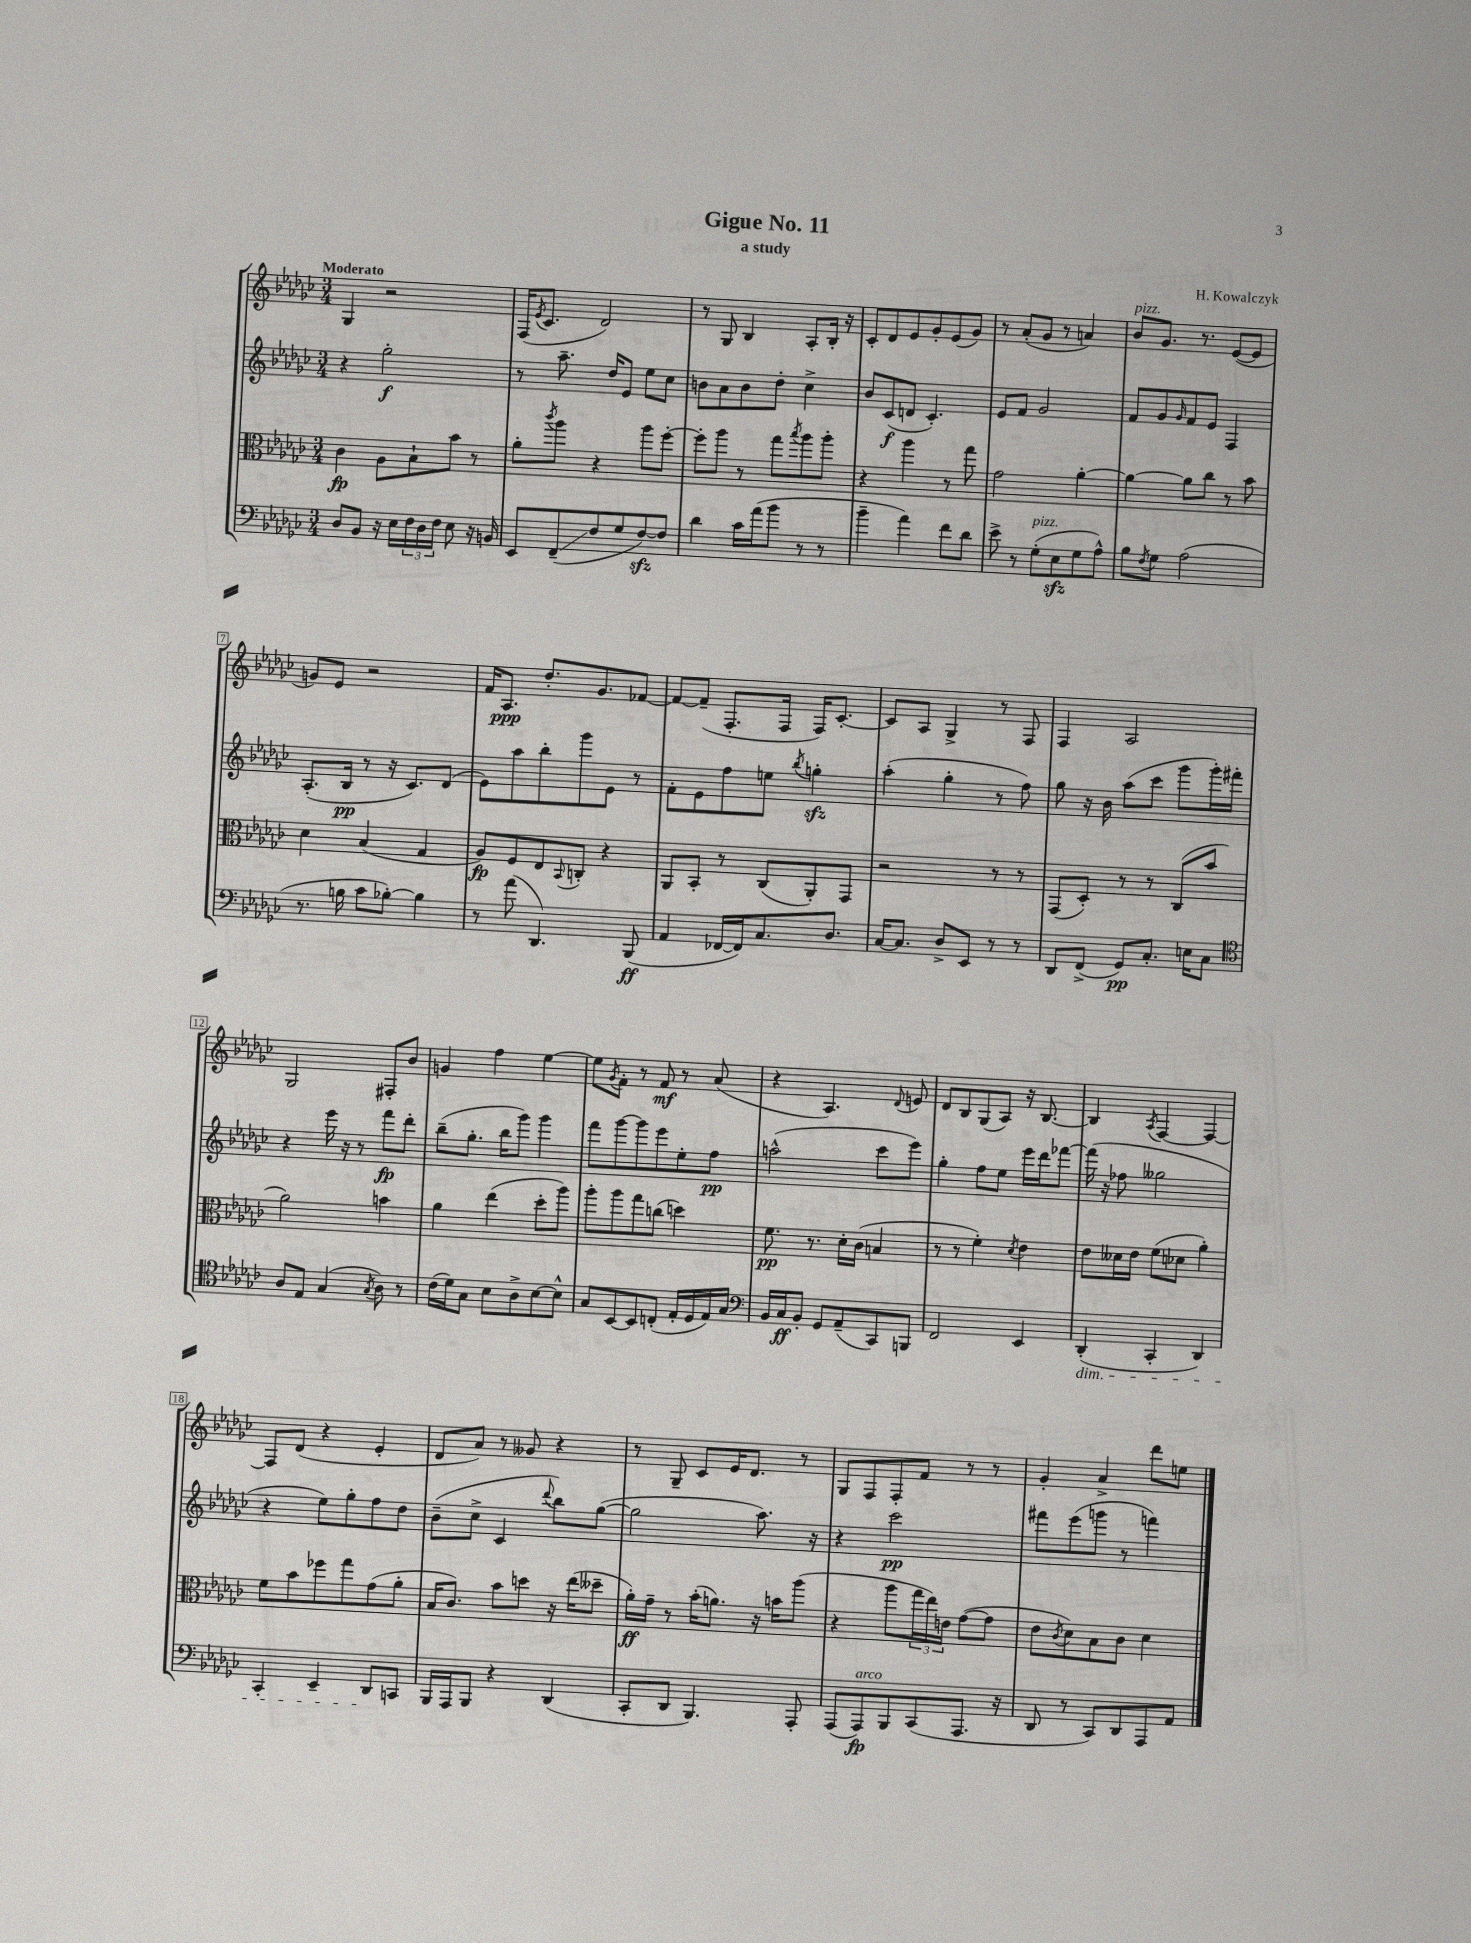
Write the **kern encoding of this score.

**kern	**kern	**kern	**kern
*staff4	*staff3	*staff2	*staff1
*clefF4	*clefC3	*clefG2	*clefG2
*k[b-e-a-d-g-c-]	*k[b-e-a-d-g-c-]	*k[b-e-a-d-g-c-]	*k[b-e-a-d-g-c-]
*M3/4	*M3/4	*M3/4	*M3/4
8D-	4c-	4r	4G-
8BB-	.	.	.
16r	8A-	2gg-'	2r
16E-	.	.	.
24F	8B-`	.	.
24D-	.	.	.
24F	.	.	.
8E-	8b-	.	.
16r	8r	.	.
16BB	.	.	.
=	=	=	=
8EE-	8a-'	8r	(16F
.	.	.	8qe-
.	.	.	8.c-
.	8qccc-	.	.
(8FF~	8aa-	8.aa-~	.
8F	4r	.	2d-)
.	.	16dd-	.
8G-	.	8e-	.
[8F)	8aa-	8ee-	.
8F]	[8ff'	8cc-	.
=	=	=	=
4d-	8ff']	8b	8r
.	8aa-	8a-	8G-
16c-	8r	8b	4B-
(16a-	.	.	.
8b-	8gg-	8dd-'	.
.	8qbb-	.	.
8r	8aa-	4cc-^	8A-'
8r	8aa-'	.	16B-'
.	.	.	16r
=	=	=	=
4b-~	4r	8b-	8c-'
.	.	(8c-	8d-
4a-)	4aa-	8d	8e-
.	.	4.c-')	8g-'
8f	8r	.	(8e-
8d-	8gg-	.	8g-)
=	=	=	=
8e-^	2g-	8e-	8r
8r	.	8f	(8a-'
(8G-'	.	2g-	8g-
8E-	.	.	8r
8G-	[4a-'	.	4a)
8A-^^)	.	.	.
=	=	=	=
8B-	4a-_	8f	8b-
8qF	.	.	.
8G-	.	8g-	8.g-
.	.	16qqg-	.
(2A-	8a-]	8f	.
.	.	.	8.r
.	8cc-	8e-	.
.	8r	4F	([8e-
.	8b-	.	8e-]
=	=	=	=
8.r	4d-	(8.A-'	8g)
.	.	.	8e-
16B	.	16B-	.
8c-	(4B-	8r	2r
[8B-')	.	16r	.
.	.	8.c-)	.
4B-]	4G-	.	.
.	.	(8d-	.
=	=	=	=
8r	8A-)	8e-)	16f
.	.	.	8.A-
(8a-	8F	8aa-	.
4.DD-)	8E-	8bb-'	8.dd-'
.	8qqBB-	.	.
.	8C'	8ggg-	.
.	.	.	8.g-
.	4r	8e-	.
(8BBB-	.	8r	[8f-
=	=	=	=
4AA-	8AA-	8f'	8f-_
.	8BB-'	8e-	(8f-~]
[16FF-	8r	8ff	8.F'
16FF-])	.	.	.
8.C-	(8C-	8ee	.
.	.	.	16F
.	.	8qbb-	.
.	8AA-')	4gg'	16F)
8.D-	.	.	[8.c-'
.	8GG-	.	.
=	=	=	=
[16C-	2r	(4aa-'	8c-]
8.C-]	.	.	.
.	.	.	8A-
8D-^	.	4gg-'	4G-^
8EE-	.	.	.
8r	8r	8r	8r
8r	8r	8ff)	8F
=	=	=	=
8DD-	(8GG-	8gg-	4F
(8FF^	8D-')	16r	.
.	.	16b-	.
8GG-)	8r	(8aa-	2A-
8.C-'	8r	8ccc-	.
.	(8C-	8ggg-	.
16E	.	.	.
8C-	8b-	16ggg-')	.
.	.	16fff#'	.
=	=	=	=
*clefC4	*	*	*
8A-	2a-)	4r	2G-
8E-	.	.	.
(4G-	.	16eee-	.
.	.	16r	.
.	.	8r	.
8qG-	.	.	.
8A-)	4b	8fff	8F#'
8r	.	8ddd-'	8b-
=	=	=	=
(16c-	4a-	(8bb-~	4g
16d-)	.	.	.
8G-	.	8.gg-'	.
8B-	(4ee-	.	4ff
.	.	16bb-	.
8A-^	.	8ggg-)	.
[8B-	8dd-'	4ggg-	[4ee-
8B-^^]	8aa-)	.	.
=	=	=	=
8G-	8aa-'	8fff	8ee-]
.	.	.	8qg-
[8BB-	8aa-	[8ggg-	8f'
8BB-]	8gg-	8ggg-]	8r
(8C'	(8cc	8eee-	8f
16E-'	4dd)	8ee-'	8r
16D-	.	.	.
16E-)	.	8ff	(8a-
16G-	.	.	.
=	=	=	=
*clefF4	*	*	*
16BB-	8.f	(2aa^^	4r
16C-	.	.	.
8BB-'	.	.	.
.	8.r	.	.
8GG-	.	.	4.A-)
(8AA-~	16d-'	.	.
.	(16c-	.	.
8CC-)	4B	8ccc-	.
.	.	.	8qqd-
8BBB	.	8eee-)	8e
=	=	=	=
2FF	8r	4gg-'	8d-
.	8r	.	8B-
.	4f')	8ff	(8G-
.	.	8ee-	8A-)
.	8qd-	.	.
4EE-	4e-	16eee-	16r
.	.	16ddd-	[8.B-
.	.	[8fff-	.
=	=	=	=
(4DD-'	8e-	(16fff-]	4B-]
.	.	16r	.
.	16d--	8ff-	.
.	16e-	.	.
.	.	.	8qA-
4CC-'	(8f	2gg--	[4F
.	8d-	.	.
4DD-)	4a-')	.	4F_
=	=	=	=
4CC-'	8f	4r	8F]
.	8b-	.	(8d-
4EE-~	8ff-	8ee-)	4r
.	8gg-	8gg-'	.
8DD-	(8g-	8ff	4e-'
8CC	8a-'	8dd-	.
=	=	=	=
16BBB-	16B-	(8b-~	8d-
16AAA-	8.c-)	.	.
8BBB-	.	8cc-^	8a-)
4r	8b-	4c-	8r
.	8dd	.	8g--
.	.	8qqddd-	.
(4DD-	16r	8bb-)	4r
.	(16ee-	.	.
.	8dd--~	([8gg-	.
=	=	=	=
8CC-'	16a-')	2gg-]	8r
.	16g-~	.	.
8DD-	8r	.	8G-~
4.BBB-)	(16b-'	.	8c-
.	8.a)	.	.
.	.	.	16e-
.	.	.	8.d-
.	16r	8.aa-)	.
.	16b	.	.
8AAA-'	(8aa-	.	8r
.	.	16r	.
=	=	=	=
(8AAA-	4r	4r	8G-
8AAA-)	.	.	8F
8BBB-	8aa-	2ccc-	8F'
(8CC-	24gg-	.	8f
.	24ee-)	.	.
.	24e	.	.
8.AAA-	([8g-	.	8r
.	8g-]	.	8r
16r	.	.	.
=	=	=	=
8DD-	8e-	8fff#	4g-'
.	8qc-	.	.
8r	8d-)	(8eee-	.
8CC-)	8B-	8ggg	4a-^
8DD-	8c-	8r	.
8AAA-	4d-	4fff)	8ddd-
8AA-	.	.	8ee
==	==	==	==
*-	*-	*-	*-
